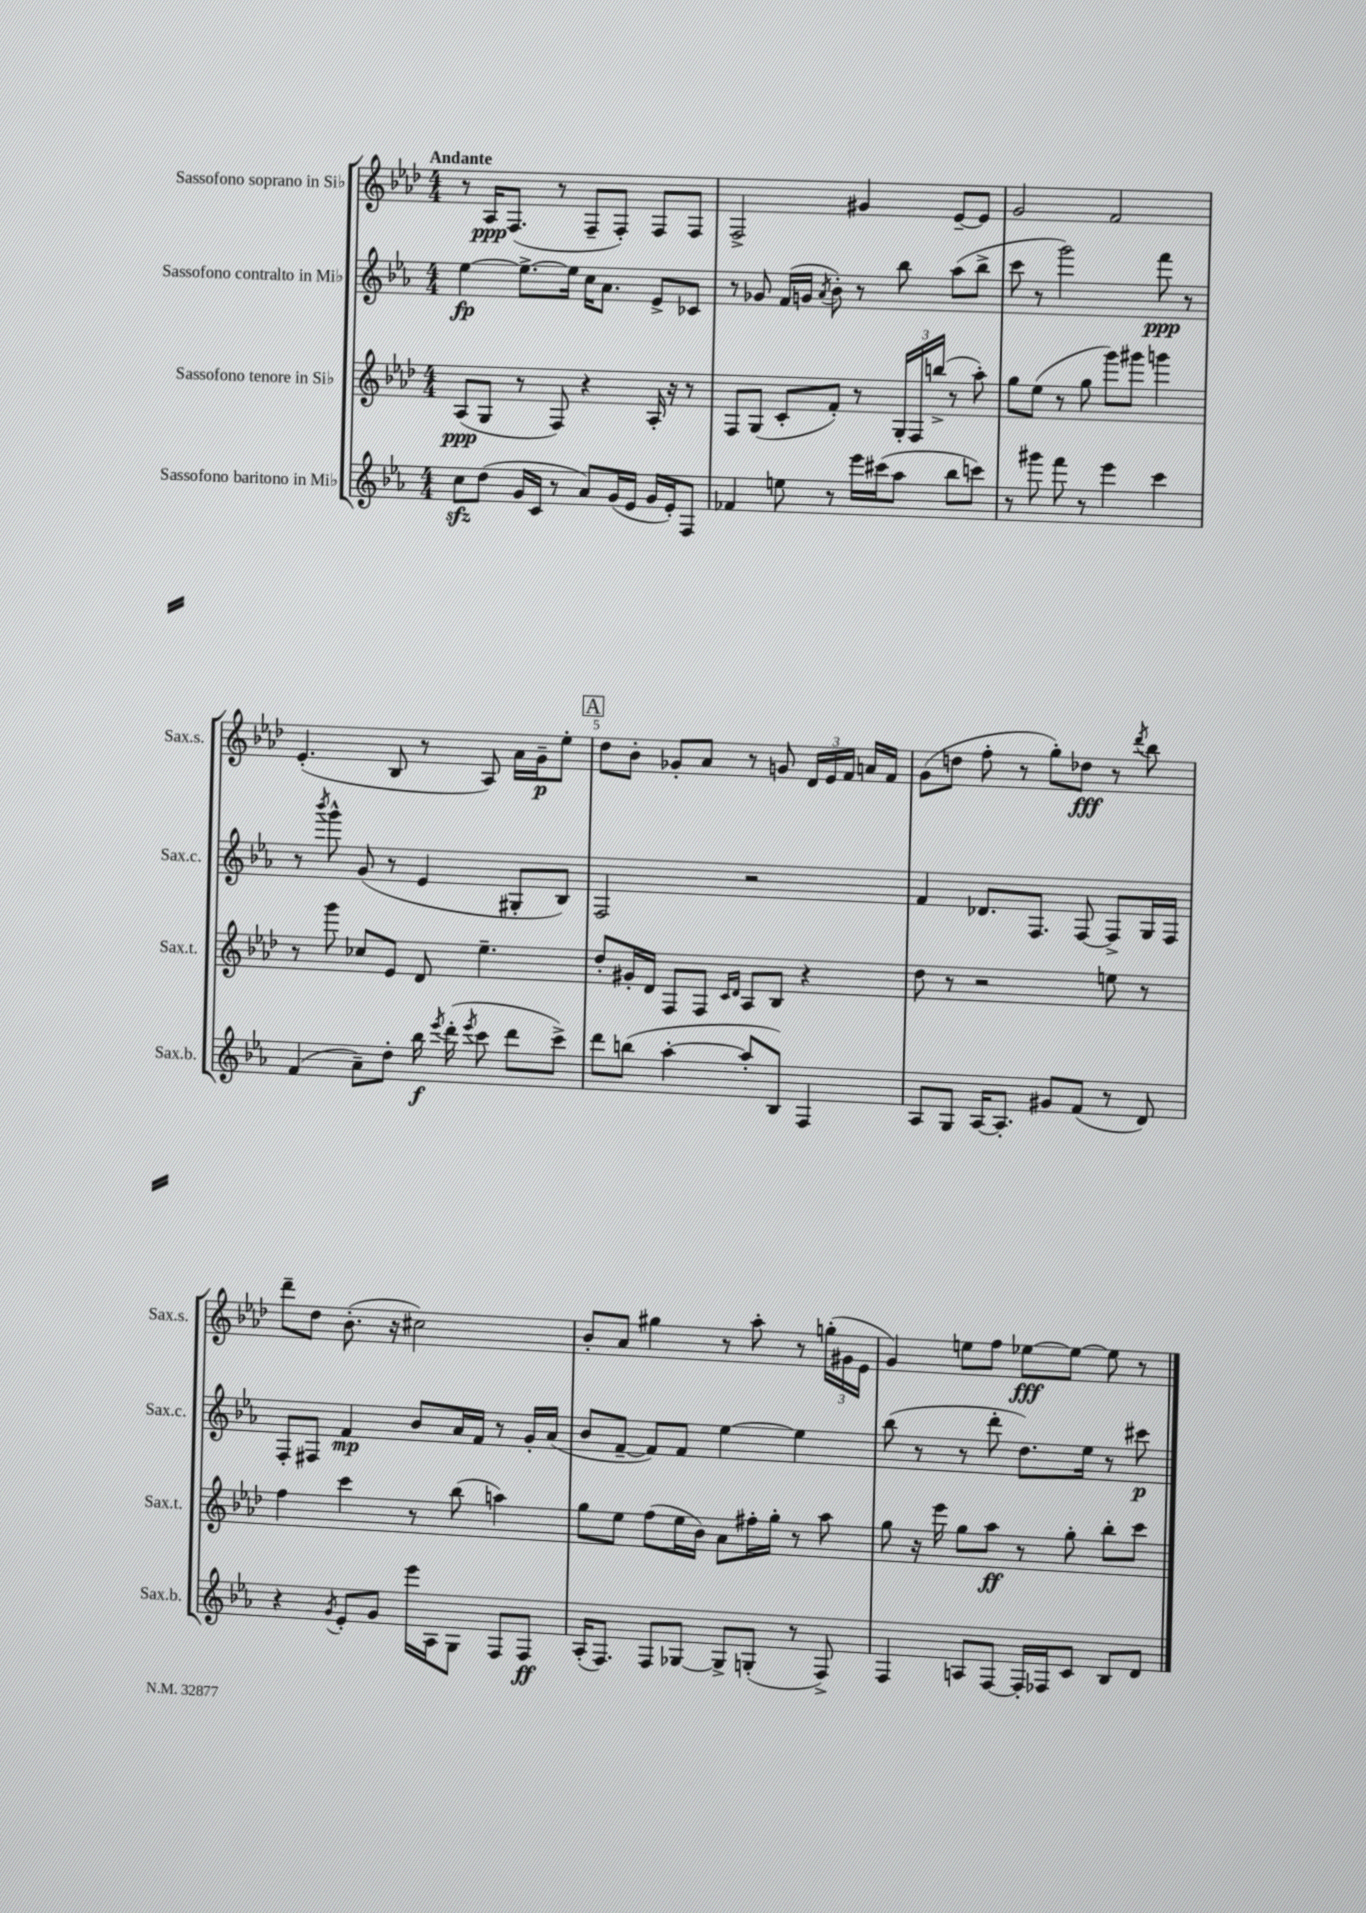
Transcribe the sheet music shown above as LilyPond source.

<<
\new StaffGroup <<
\new Staff = "s0" \with { instrumentName = "Sassofono soprano in Sib" shortInstrumentName = "Sax.s." } {
    \clef treble \key aes \major \numericTimeSignature \time 4/4 \tempo "Andante"
    \autoBeamOff r8 aes16[\ppp f8.]( r8 f8[-- f8]-.) f8[ f8] |
    f2-> gis'4 ees'8[~-- ees'8] |
    g'2 f'2 |
    ees'4.-.( bes8 r8 aes8) aes'16[ g'16--\p ees''8]-. |
    \mark \markup { \box "A" } des''8[ bes'8]-. ges'8[-. aes'8] r8 g'8 \tuplet 3/2 { des'16[ ees'16 f'16] } a'16[ f'16] |
    g'8[( d''8] f''8-. r8 g''8[-.) des''8]\fff r8 \acciaccatura { des'''8 } bes''8 |
    des'''8[-- des''8] bes'8.-.( r16 cis''2) |
    bes'8[-. aes'8] gis''4 r8 aes''8-. r8 \tuplet 3/2 { g''16[-.( gis'16 ees'16] } |
    g'4) e''8[ f''8] ees''8[~\fff ees''8]~ ees''8 r8 \bar "|." |
}
\new Staff = "s1" \with { instrumentName = "Sassofono contralto in Mib" shortInstrumentName = "Sax.c." } {
    \clef treble \key ees \major \numericTimeSignature \time 4/4
    \autoBeamOff ees''4~\fp ees''8.[~-> ees''16] c''16[ aes'8.] ees'8[-> ces'8] |
    r8 ges'8 f'16[( g'16] \acciaccatura { aes'8 } bes'8-.) r8 bes''8 aes''8[( bes''8]-> |
    c'''8 r8 g'''2) f'''8\ppp r8 |
    r8 \acciaccatura { bes'''8 } g'''8-^ g'8( r8 ees'4 gis8[-. bes8]) |
    \mark \markup { \box "A" } f2 r2 |
    f'4 des'8.[ f8.] f8~ f8[-> g16 f16] |
    f8[-. fis8] f'4\mp bes'8[ aes'16 f'16] r8 g'16[-. aes'16]( |
    bes'8[ f'8]~-- f'8[) f'8] ees''4~ ees''4 |
    bes''8( r8 r8 d'''8-. d''8.[) ees''16] r8 cis'''8\p \bar "|." |
}
\new Staff = "s2" \with { instrumentName = "Sassofono tenore in Sib" shortInstrumentName = "Sax.t." } {
    \clef treble \key aes \major \numericTimeSignature \time 4/4
    \autoBeamOff aes8[\ppp( g8] r8 f8) r4 aes16-. r16 r8 |
    f8[ g8]( c'8[-. f'8]-.) r8 \tuplet 3/2 { g16[-. f16 b''16]->( } r8 aes''8-.) |
    g''8[ ees''8]( r8 g''8 g'''8[) gis'''8] g'''4 |
    r8 g'''8 ces''8[ ees'8] des'8 ees''4.-- |
    \mark \markup { \box "A" } des''8[-. gis'16-. des'16] f8[ f8] \grace { c'16[ des'16] } aes8[ bes8] r4 |
    des''8 r8 r2 e''8 r8 |
    f''4 c'''4 r8 bes''8( a''4) |
    g''8[ ees''8] f''8[( ees''16 bes'16]) aes'8[ fis''16-. g''16]-. r8 aes''8 |
    g''8 r16 ees'''16 g''8[ aes''8]\ff r8 g''8-. bes''8[-. c'''8] \bar "|." |
}
\new Staff = "s3" \with { instrumentName = "Sassofono baritono in Mib" shortInstrumentName = "Sax.b." } {
    \clef treble \key ees \major \numericTimeSignature \time 4/4
    \autoBeamOff c''8[\sfz d''8]( g'16[ c'16] r8 aes'8[) g'16( ees'16] g'16[ ees'16-.) f8] |
    fes'4 e''8 r8 ees'''16[ cis'''16( aes''8] bes''8[ c'''8]) |
    r8 gis'''8 f'''8 r8 ees'''4 c'''4 |
    f'4( aes'8[--) d''8]-. bes''16\f \acciaccatura { ees'''8 } d'''16-.( \acciaccatura { ees'''8 } c'''8 d'''8[ c'''8]->) |
    \mark \markup { \box "A" } d'''8[ b''8]( aes''4~-. aes''8[-. bes8]) f4 |
    aes8[ g8] aes16[~ aes8.]-. gis'8[ f'8]( r8 d'8) |
    r4 \acciaccatura { g'8 } ees'8[-. g'8] ees'''16[ aes16 g8] f8[ f8]\ff |
    aes16[-.( f8.]) f8[ ges8]~ ges8[-> g8]-.( r8 f8->) |
    f4 a8[ f8]~ f16[-. fes16 c'8] bes8[ d'8] \bar "|." |
}
>>
>>
\layout { \context { \Score \override BarNumber.break-visibility = ##(#f #t #t) barNumberVisibility = #(every-nth-bar-number-visible 5) } }
